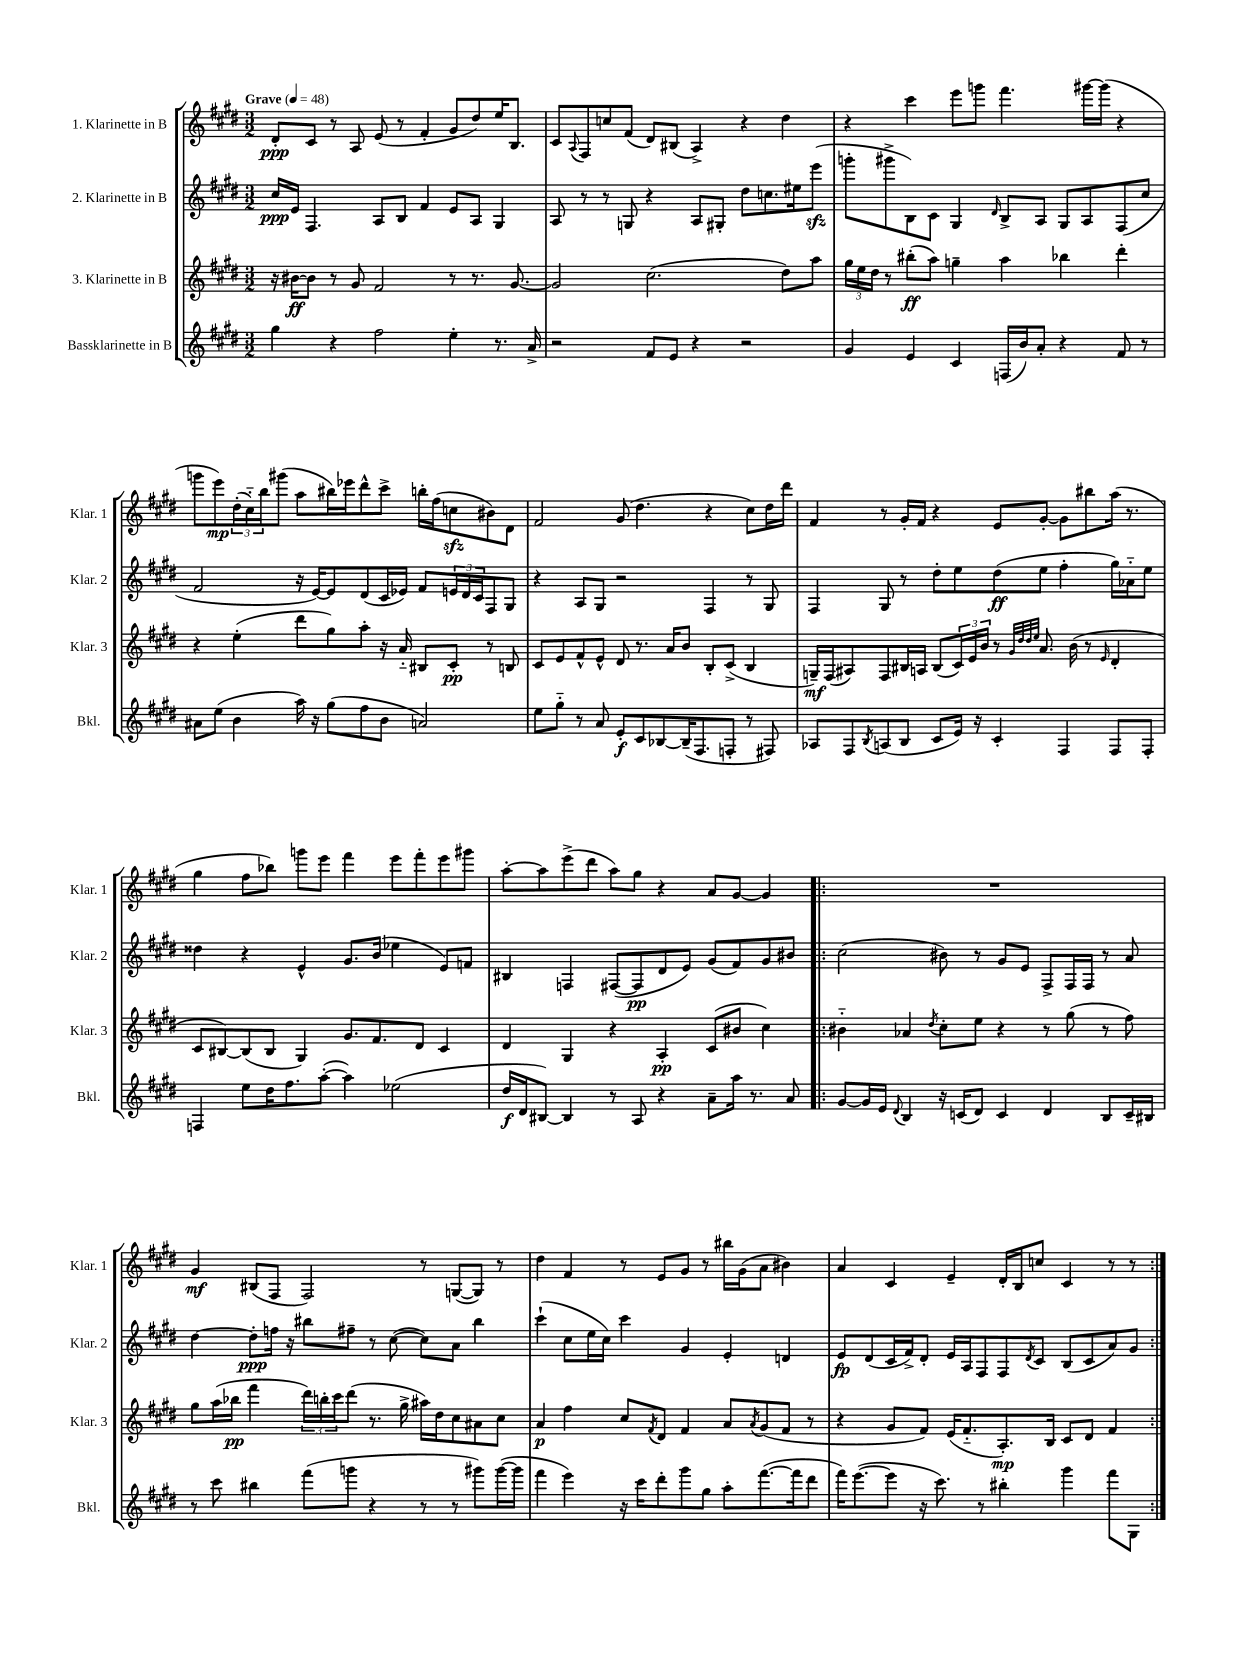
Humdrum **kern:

**kern	**kern	**kern	**kern
*staff4	*staff3	*staff2	*staff1
*clefG2	*clefG2	*clefG2	*clefG2
*k[f#c#g#d#]	*k[f#c#g#d#]	*k[f#c#g#d#]	*k[f#c#g#d#]
*M3/2	*M3/2	*M3/2	*M3/2
*MM48	*MM48	*MM48	*MM48
4gg#	16r	16cc#	8d#'
.	[16b#	16e	.
.	8b#]	4.F#	8c#
4r	8r	.	8r
.	8g#	.	8A
2ff#	2f#	8A	(8e
.	.	8B	8r
.	.	4f#	4f#'
4ee'	8r	8e	8g#
.	8.r	8A	8dd#)
8.r	.	4G#	16ee
.	[8.g#	.	8.B
16a^	.	.	.
=	=	=	=
2r	2g#]	8A	8c#
.	.	.	8qqA
.	.	8r	8F#
.	.	8r	8cc
.	.	8G	(8f#
8f#	(2.cc#	4r	8d#)
8e	.	.	(8B#
4r	.	8A	4A^)
.	.	8G#'	.
2r	.	8dd#	4r
.	.	8.cc	.
.	8dd#)	.	4dd#
.	.	16ee#	.
.	8aa	(8eee	.
=	=	=	=
4g#	24gg#	8ggg'	4r
.	24ee	.	.
.	24dd#	.	.
.	8r	8ggg#^	.
4e	(8bb#'	8B)	4ccc#
.	8aa)	8c#	.
4c#	4gg~	4G#	8eee
.	.	.	8ggg
.	.	16qqd#	.
(16F	4aa	8B^	4.fff#
16b)	.	.	.
8a'	.	8A	.
4r	4bb-	8G#	.
.	.	8A	[16ggg#
.	.	.	(16ggg#]
8f#	4ddd#'	(8F#	4r
8r	.	8cc#	.
=	=	=	=
8a#	4r	2f#	8ggg
(8ee	.	.	8eee)
4b	(4ee'	.	(24dd#'
.	.	.	24cc#'~)
.	.	.	24bb
.	.	.	(8ggg#
16aa)	8ddd#	16r	8aa
16r	.	[16e)	.
(8gg#	8gg#)	8e]	16bb#)
.	.	.	16eee-
8ff#	8aa'	(8d#	8ddd#^^
8b	16r	16c#	8ccc#^
.	16a'~	16e-)	.
2a)	8B#	8f#	16bb'
.	.	.	(16ff#
.	8c#'	24e	8cc
.	.	24d#	.
.	.	24c#	.
.	8r	8F#	8b#)
.	8B	8G#	8d#
=	=	=	=
8ee	8c#	4r	2f#
8gg#'~	8e	.	.
8r	8f#^^	8A	.
8a	8e^^	8G#	.
8e'	8d#	2r	(8g#
8c#	8.r	.	4.dd#
[8B-	.	.	.
.	16a	.	.
(16B-~]	8b	.	.
8.F#	.	.	.
.	8B'	4F#	4r
8F'	(8c#^	.	.
8r	4B	8r	8cc#)
8F#)	.	8G#	16dd#
.	.	.	16ddd#
=	=	=	=
8A-	16G~)	4F#	4f#
.	(16F#	.	.
8F#	8A#)	.	.
8qB	.	.	.
(8A	8F#	8G#	8r
8B	16B#	8r	16g#'
.	16A	.	16f#
8c#	(8B#	8dd#'	4r
16e)	24c#)	8ee	.
.	24e	.	.
16r	.	.	.
.	24b	.	.
4c#'	8r	(8dd#	8e
.	32qqg#	.	.
.	32qqdd#	.	.
.	32qqdd#	.	.
.	32qqee	.	.
.	8.a	8ee	[8g#'
4F#	.	4ff#'	8g#]
.	(16b	.	.
.	8r	.	8bb#
.	16qqe	.	.
8F#	4d#'	16gg#)	(16aa
.	.	16a-'~	8.r
8F#'	.	8ee	.
=	=	=	=
4F	8c#	4dd##	4gg#
.	[8B#)	.	.
8ee	(8B#]	4r	8ff#
16dd#	8B#	.	8bb-)
8.ff#	.	.	.
.	4G#)	4e^^	8ggg
([8aa'	.	.	8eee
4aa])	8.g#	8.g#	4fff#
.	8.f#	(16b	.
(2ee-	.	4ee-	8eee
.	8d#	.	8fff#'
.	4c#	8e)	8eee
.	.	8f	8ggg#
=	=	=	=
16dd#	4d#	4B#	[8aa'
16d#	.	.	.
[8B#)	.	.	8aa]
4B#]	4G#	4F	(8eee^
.	.	.	8ddd#
8r	4r	([8F#	8aa)
8A	.	8F#]	8gg#
4r	4A'	8d#	4r
.	.	8e)	.
8a~	(8c#	(8g#	8a
16aa	8b#	8f#)	[8g#
8.r	.	.	.
.	4cc#)	8g#	4g#]
8a	.	8b#	.
=!|:	=!|:	=!|:	=!|:
[8g#	4b#'~	(2cc#	1.r
16g#]	.	.	.
16e	.	.	.
8qqd#	.	.	.
4B	4a-	.	.
.	8qdd#	.	.
16r	8cc#'	8b#)	.
(16c	.	.	.
8d#)	8ee	8r	.
4c	4r	8g#	.
.	.	8e	.
4d#	8r	8F#^	.
.	(8gg#	16F#	.
.	.	16F#	.
8B	8r	8r	.
16c~	8ff#)	8a	.
16B#	.	.	.
=	=	=	=
8r	8gg#	[4dd#	4g#
8ccc#	(16aa	.	.
.	16bb-	.	.
4bb#	4fff#	8dd#']	(8B#
.	.	16ff	8F#
.	.	16r	.
(8fff#	24ddd#)	8bb#	2F#)
.	24bb'	.	.
.	24ccc#	.	.
8ggg	(8ddd#	8ff#~	.
4r	8.r	8r	.
.	.	([8cc#	.
.	16gg#^	.	.
8r	16aa#)	8cc#])	8r
.	16dd#	.	.
8r	8cc#	8a	([8G
8ggg#)	8a#	4bb#	8G])
([16ggg#	8cc#	.	8r
16ggg#]	.	.	.
=	=	=	=
4fff#	4a	(4ccc#`	4dd#
4eee)	4ff#	8cc#	4f#
.	.	16ee	.
.	.	16cc#)	.
16r	8cc#	4ccc#	8r
16ccc#	.	.	.
.	8qf#	.	.
8ddd#'	8d#	.	8e
8ggg#	4f#	4g#	8g#
8gg#	.	.	8r
8aa'	8a	4e'	16bb#
.	.	.	(16g#
.	8qa	.	.
([8.fff#	(8g#	.	8a
.	8f#	4d	4b#)
16fff#]	.	.	.
8ddd#	8r	.	.
=	=	=	=
16fff#)	4r	8e	4a
([8.eee	.	.	.
.	.	(8d#	.
8eee]	8g#	16c#	4c#
.	.	16f#^)	.
16r	8f#)	8d#'	.
8.ccc#)	.	.	.
.	(16e	16e	4e~
.	8.f#'~	16A	.
8r	.	8F#	.
4bb#'	8.A')	8F#	16d#'
.	.	.	16B
.	.	8qd#	.
.	.	8c#	8cc
.	16B	.	.
4ggg#	8c#	(8B	4c#
.	8d#	8c#	.
8fff#	4f#	8a)	8r
8G#	.	8g#	8r
==:|!	==:|!	==:|!	==:|!
*-	*-	*-	*-
